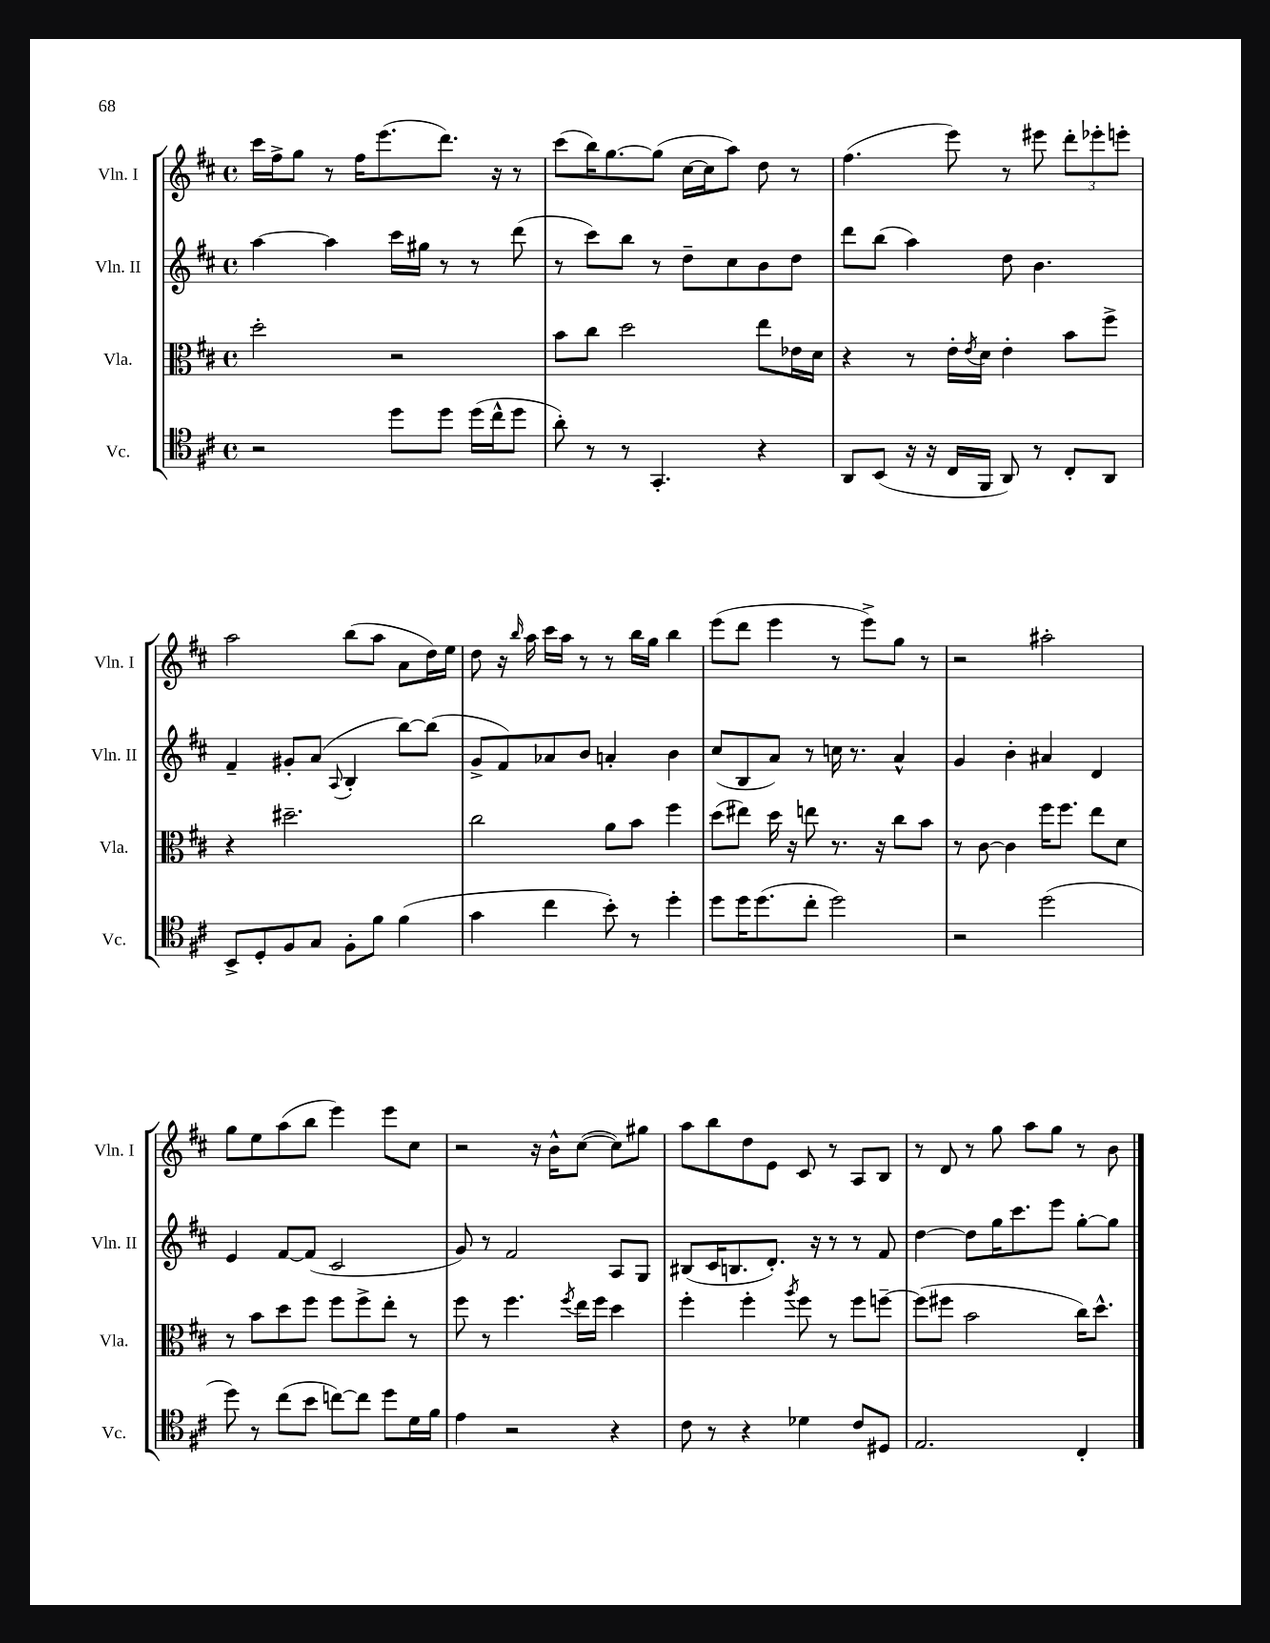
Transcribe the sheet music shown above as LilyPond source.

<<
\new StaffGroup <<
\new Staff = "s0" \with { instrumentName = "Vln. I" shortInstrumentName = "Vln. I" } {
    \clef treble \key d \major \defaultTimeSignature \time 4/4
    cis'''16 fis''16-> g''8 r8 fis''16 e'''8.( d'''8.) r16 r8 |
    cis'''8( b''16) g''8.~ g''8( cis''16~ cis''16 a''8) d''8 r8 |
    fis''4.( e'''8) r8 eis'''8 \tuplet 3/2 { d'''8-. ees'''8-. e'''8-. } |
    a''2 b''8( a''8 a'8 d''16) e''16 |
    d''8 r16 \grace { b''16 } a''16 cis'''16 a''16 r8 r8 b''16 g''16 b''4 |
    e'''8( d'''8 e'''4 r8 e'''8->) g''8 r8 |
    r2 ais''2-. |
    g''8 e''8 a''8( b''8 e'''4) e'''8 cis''8 |
    r2 r16 b'16-^ cis''8~( cis''8) gis''8 |
    a''8 b''8 d''8 e'8 cis'8 r8 a8 b8 |
    r8 d'8 r8 g''8 a''8 g''8 r8 b'8 \bar "|." |
}
\new Staff = "s1" \with { instrumentName = "Vln. II" shortInstrumentName = "Vln. II" } {
    \clef treble \key d \major \defaultTimeSignature \time 4/4
    a''4~ a''4 cis'''16 gis''16 r8 r8 d'''8( |
    r8 cis'''8) b''8 r8 d''8-- cis''8 b'8 d''8 |
    d'''8 b''8( a''4) d''8 b'4. |
    fis'4-- gis'8-. a'8( \appoggiatura { a8 } b4-. b''8~) b''8( |
    g'8-> fis'8) aes'8 b'8 a'4-. b'4 |
    cis''8( b8 a'8) r8 c''16 r8. a'4-^ |
    g'4 b'4-. ais'4 d'4 |
    e'4 fis'8~ fis'8( cis'2 |
    g'8) r8 fis'2 a8 g8 |
    bis8( cis'16 b8. d'8.-.) r16 r8 r8 fis'8 |
    d''4~ d''8 g''16 cis'''8. e'''8 g''8~-. g''8 \bar "|." |
}
\new Staff = "s2" \with { instrumentName = "Vla." shortInstrumentName = "Vla." } {
    \clef alto \key d \major \defaultTimeSignature \time 4/4
    d''2-. r2 |
    b'8 cis''8 d''2 e''8 ees'16 d'16 |
    r4 r8 e'16-. \acciaccatura { e'8 } d'16 e'4-. b'8 fis''8-> |
    r4 dis''2.-- |
    cis''2 a'8 b'8 fis''4 |
    d''8( eis''8) d''16 r16 e''8 r8. r16 cis''8 b'8 |
    r8 cis'8~ cis'4 fis''16 fis''8. e''8 d'8 |
    r8 b'8 d''8 fis''8 fis''8 fis''8-> e''8-. r8 |
    fis''8 r8 fis''4. \acciaccatura { fis''8 } e''16 fis''16 d''4 |
    fis''4-. fis''4-. \acciaccatura { a''8 } fis''8 r8 fis''8 f''8~-- |
    f''8( fis''8 b'2 cis''16) d''8.-^ \bar "|." |
}
\new Staff = "s3" \with { instrumentName = "Vc." shortInstrumentName = "Vc." } {
    \clef tenor \key d \major \defaultTimeSignature \time 4/4
    r2 d''8 d''8 d''16( cis''16-^ d''8 |
    a'8-.) r8 r8 g,4.-. r4 |
    a,8 b,8( r16 r16 cis16 fis,16 a,8) r8 cis8-. a,8 |
    b,8-> d8-. fis8 g8 fis8-. fis'8 fis'4( |
    g'4 cis''4 b'8-.) r8 d''4-. |
    d''8 d''16 d''8.( cis''8-. d''2) |
    r2 d''2( |
    d''8) r8 cis''8( b'8 c''8~) c''8 d''8 d'16 fis'16 |
    e'4 r2 r4 |
    cis'8 r8 r4 des'4 cis'8 dis8 |
    e2. cis4-. \bar "|." |
}
>>
>>
\layout { \context { \Score \remove "Bar_number_engraver" } }
